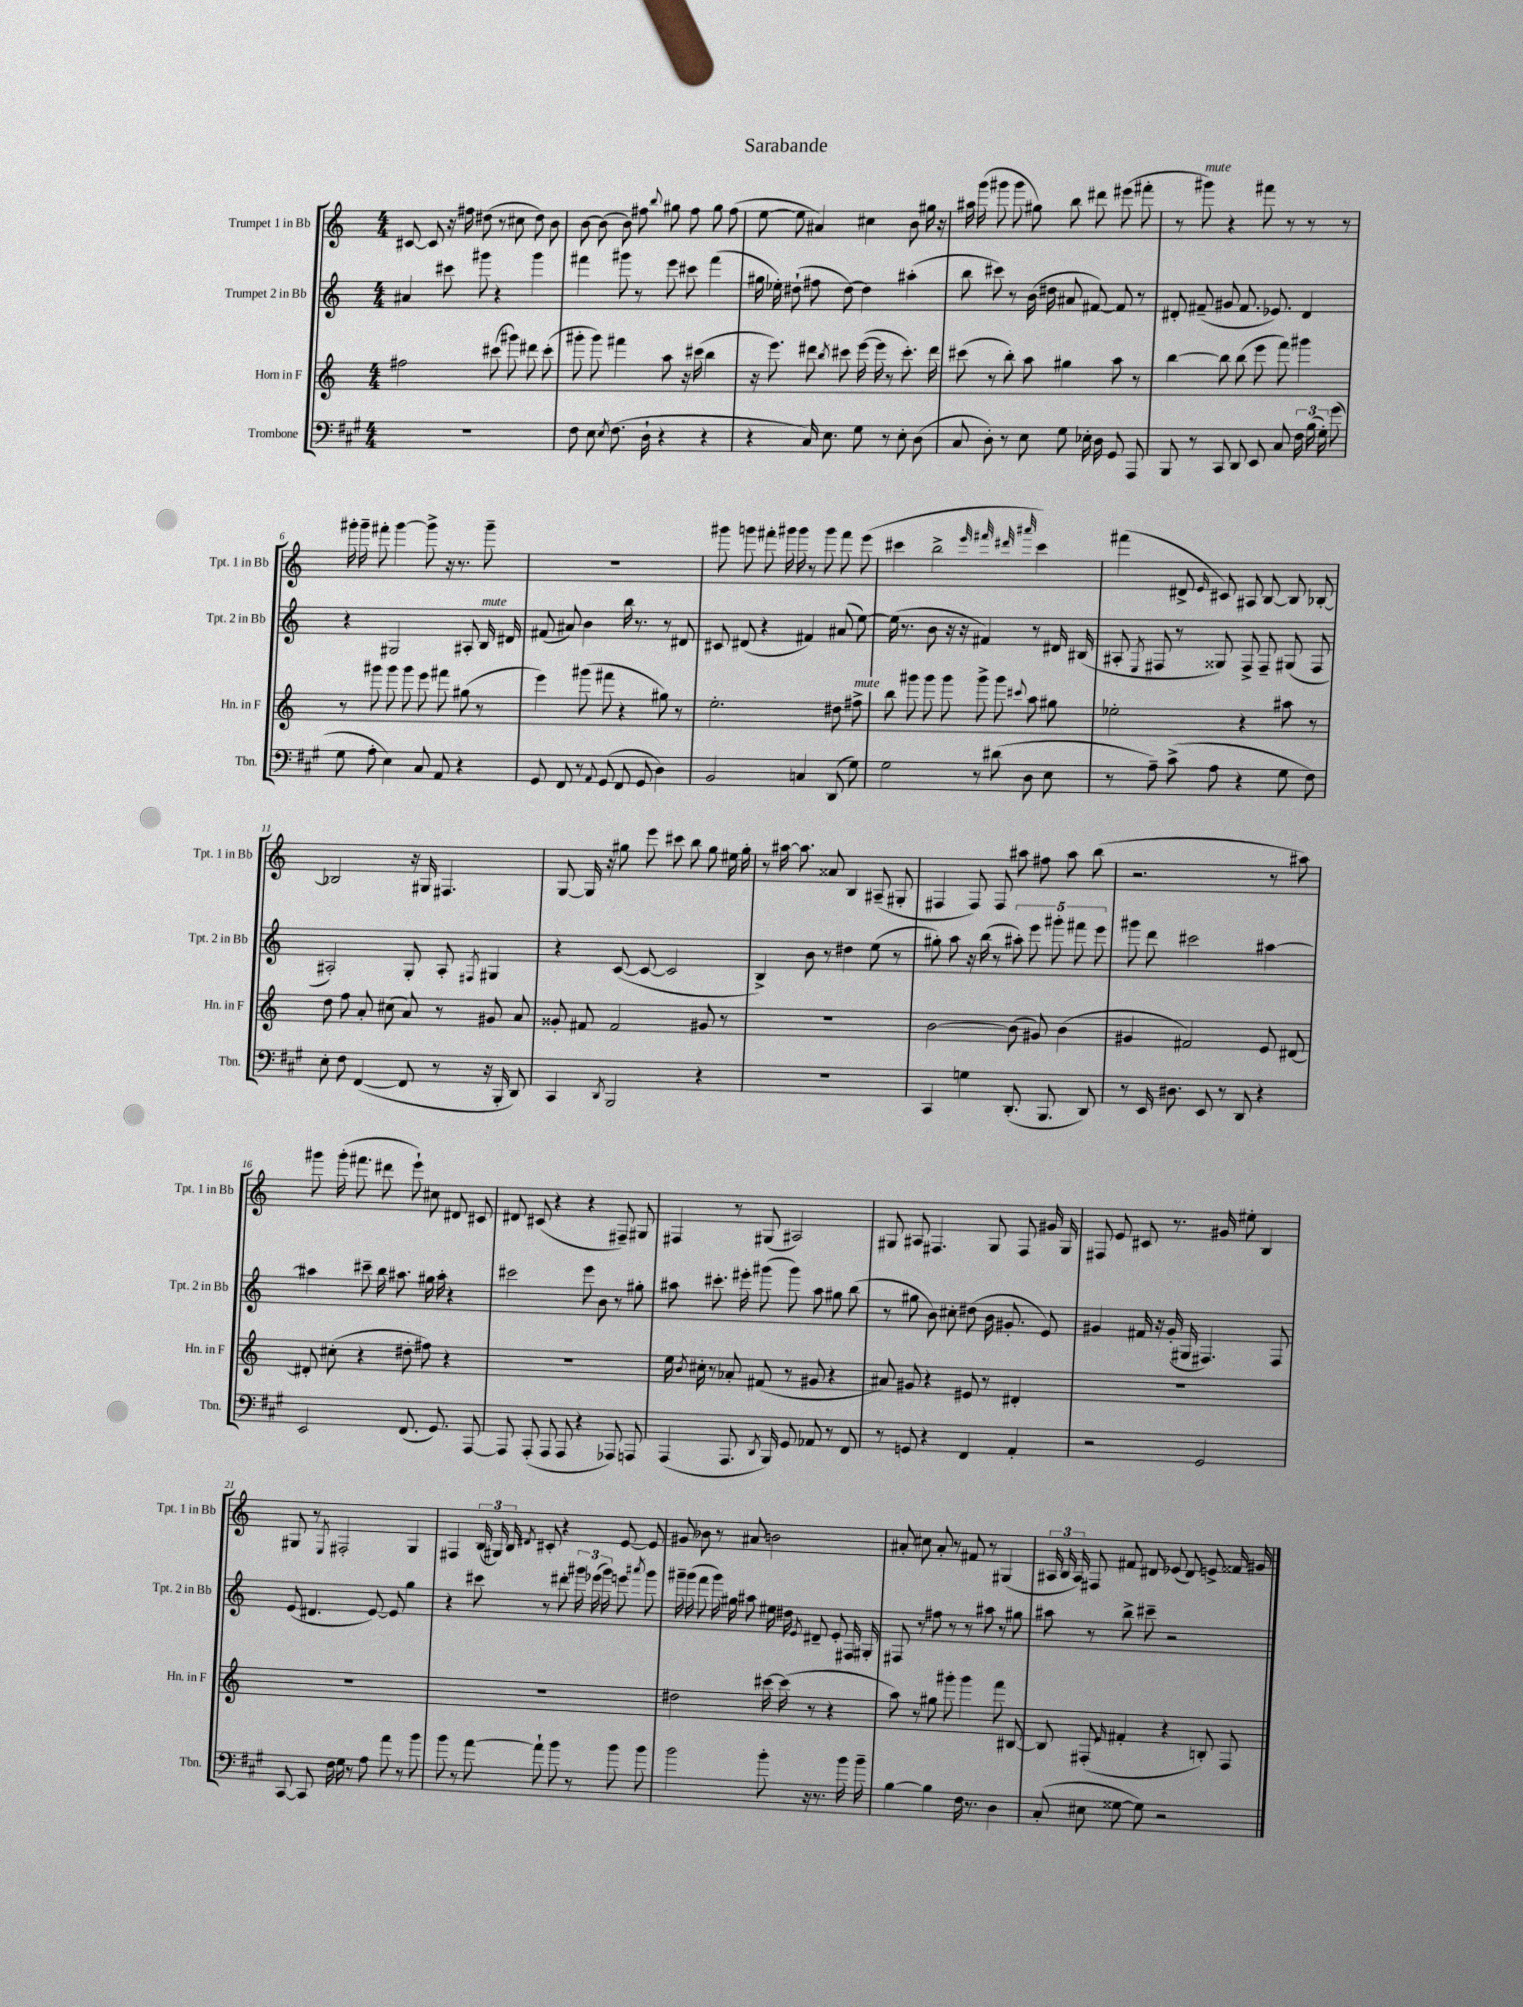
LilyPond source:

\header { title = "Sarabande" }
<<
\new StaffGroup <<
\new Staff = "s0" \with { instrumentName = "Trumpet 1 in Bb" shortInstrumentName = "Tpt. 1 in Bb" } {
    \clef treble \key c \major \numericTimeSignature \time 4/4
    \autoBeamOff cis'8~ cis'8 r16 fis''16 dis''8( r8 cis''8 dis''8) b'8 |
    b'8~ b'8( b'8) fis''8 \appoggiatura { b''8 } gis''8 fis''8 gis''8 fis''8( |
    e''8~ e''8 ais'4) cis''4 b'8 gis''16 r16 |
    ais''16 g'''16( gis'''8 gis'''8 gis''8) b''8 dis'''8 eis'''8( fis'''8-. |
    r8 gis'''8^\markup { \italic "mute" }) r4 fis'''8 r8 r8 r8 |
    gis'''16-. gis'''16-- fis'''8-. gis'''4~ gis'''8-> r16 r8. gis'''8-- |
    R1 |
    gis'''8 g'''8 fis'''8-. gis'''16 gis'''16 r8 gis'''8 fis'''8 e'''8( |
    cis'''4 b''2-> \grace { e'''32 fis'''32 dis'''32 ais'''32 } cis'''4) |
    fis'''4( dis'8-> \grace { e'16 } cis'8) ais8 b8~ b8 bes8~-. |
    bes2 r16 gis16 fis4. |
    g8~ g16 r16 gis''8 e'''8 cis'''8 b''8 gis''8 eis''16 gis''16-. |
    r8 ais''16~ ais''8. aisis'8 b4 ais8--( gis8-. |
    fis4 fis8) fis8 ais''8 fis''8 ais''8 b''8( |
    r2. r8 ais''8) |
    gis'''8 gis'''16-.( fis'''8. dis'''8 e'''8-!) cis''8 dis'8 cis'8 |
    dis'8 cis'8( r4 r4 fis8--) gis8 |
    fis4 r8 gis8( ais2) |
    gis8 ais8 fis4. gis8 fis8 gis'16 gis16 |
    fis8 e'8 cis'8 r8. gis'16 eis''8-. b4 |
    gis8 r8 \acciaccatura { e8 } fis2-. gis4 |
    fis4 \tuplet 3/2 { b16( gis16) b16 } \acciaccatura { dis'8 } cis'8-. r4 e'8~ e'8 |
    gis'8 bes'8 r8 ais'8 b'2 |
    ais'8-. cis''8 ais'8-. r8 fis'8 r8 gis4( |
    \tuplet 3/2 { ais16 b16 ais16) } fis8 fis'8 dis'8 ees'8( dis'8) e'8-> fisis'16 gis'16 \bar "|." |
}
\new Staff = "s1" \with { instrumentName = "Trumpet 2 in Bb" shortInstrumentName = "Tpt. 2 in Bb" } {
    \clef treble \key c \major \numericTimeSignature \time 4/4
    \autoBeamOff ais'4 cis'''8 gis'''8 r4 gis'''4 |
    fis'''4 gis'''8 r8 e'''8 cis'''8 fis'''4( |
    gis''16 ees''16-.) dis''8-!( fis''8 dis''8~) dis''4 ais''4-.( |
    b''8 cis'''8) r8 b'16( dis''16 ais'8 fis'8~) fis'8 r8 |
    dis'8-. fis'8--( gis'8 fis'8. ees'8.) dis'4 |
    r4 gis2 ais8-. b16^\markup { \italic "mute" } dis'16 |
    fis'8( ais'8) b'4 b''16 r8. r8 dis'8 |
    cis'8 dis'8( r4 fis'4) ais'8( e''8~) |
    e''16( r8. b'8 r16 r16 fis'4) r8 dis'16 bis16( |
    ais8-. \acciaccatura { e8 } fis8 r8 gisis8) fis8-> fis8-- gis8( fis8 |
    ais2-.) g8-. ais8-. \acciaccatura { fis8 } gis4 |
    r4 c'8~( c'8~ c'2 |
    b4->) b'8 r8 dis''4 e''8( r8 |
    gis''8-.) a''8 r16 b''16( r8 \tuplet 5/4 { ais''8-.) e'''8 gis'''8-. fis'''8 e'''8 } |
    gis'''8 d'''8 cis'''2 ais''4~ |
    ais''4 cis'''8-- b''16 ais''8. gis''16 ais''16-. r4 |
    cis'''2 e'''8 b'8 r8 gis''8-. |
    ais''8 cis'''8.-. eis'''16-. gis'''8( gis'''8) ais''8 gis''8 b''8( |
    r8 gis''8 b'8) cis''8-. dis''8( b'16 gis'8.-. e'8) |
    gis'4 fis'16 r16 gis'16-.( gis16 fis4.) fis8 |
    e'8( dis'4. e'8~) e'8 g''4 |
    r4 cis'''8 r8 dis'''8-. \tuplet 3/2 { gis'''16 ees'''16( gis'''16) } e'''8 \acciaccatura { ais'''8 } gis'''8 |
    gis'''16-- gis'''16( f'''8 gis'''16) gis''16 ais''8 eis''16 dis''16 \acciaccatura { e'8 } dis'8-- e'8-. fis16 gis16-. |
    fis8 r8 fis''8 r8 r8 ais''8 r8 gis''8 |
    ais''8 r8 b''8-> cis'''8-- r2 \bar "|." |
}
\new Staff = "s2" \with { instrumentName = "Horn in F" shortInstrumentName = "Hn. in F" } {
    \clef treble \key c \major \numericTimeSignature \time 4/4
    \autoBeamOff fis''2 cis'''8( gis'''8) dis'''8 cis'''8-.( |
    gis'''8-. gis'''8) fis'''4 a''8 r16 cis'''16( b''4 |
    r16 e'''8.) dis'''8 \acciaccatura { b''8 } cis'''8 e'''16~( e'''16 r8 cis'''8.-.) dis'''16 |
    cis'''8( r8 b''8-.) a''8 gis''4 a''8 r8 |
    b''4~ b''8 b''8( e'''8 f'''8) gis'''4 |
    r8 gis'''8 gis'''8 gis'''8 e'''8 fis'''8 gis''8( r8 |
    e'''4) gis'''8( fis'''8 r4 gis''8) r8 |
    e''2.-. dis''8 fis''8->^\markup { \italic "mute" } |
    b''8 gis'''8 gis'''8 gis'''8 gis'''8-> gis'''8 \appoggiatura { cis'''8 } a''8 gis''8 |
    ees''2-. r4 ais''8 r8 |
    d''8 f''8 a'8-. cis''8( a'8) r8 gis'8 a'8 |
    gisis'8-. fis'8 fis'2 gis'8 r8 |
    R1 |
    b'2~ b'8( gis'8) b'4( |
    gis'4 fis'2) e'8 dis'8~ |
    dis'8-. cis''8-.( r4 dis''8-. fis''8) r4 |
    R1 |
    e''16 \acciaccatura { b'8 } cis''16-. r8 aes'8-. fis'8( r8 gis'8 r4 |
    ais'8) gis'8 r4 eis'8 r8 dis'4-. |
    R1 |
    R1 |
    R1 |
    dis''2 cis'''16~ cis'''16( r8 r4 |
    a''8) r8 gis''8 gis'''8-. gis'''4 f'''8 bis8~ |
    bis8 fis8-.( \grace { e'16 } fis'4-. r4 b8-.) fis8 \bar "|." |
}
\new Staff = "s3" \with { instrumentName = "Trombone" shortInstrumentName = "Tbn." } {
    \clef bass \key a \major \numericTimeSignature \time 4/4
    \autoBeamOff R1 |
    fis8 e8 \acciaccatura { e8 } fis8.( d16-! r4 r4 |
    r4 cis16) e8. gis8 r8 e8-. d8( |
    cis8 d8-.) r8 e8 gis8 ees16-. d16 gis,8 a,,8 |
    b,,8 r8 cis,8 d,8 e,8 cis8 \tuplet 3/2 { fis16 b16( gis16-.) } gis'8( |
    gis8 a8-. e4) cis8 a,8 r4 |
    gis,8 fis,8 r8 \appoggiatura { a,8 } gis,8( fis,8 gis,8 d4) |
    b,2 c4 d,8( gis8) |
    gis2 r8 dis'8( d8 e8 |
    r8 a8--) cis'8->( a8 r4 gis8 fis8) |
    e8-. fis8 fis,4~( fis,8 r8 r16 b,,16-. d,8) |
    cis,4 \acciaccatura { d,8 } b,,2 r4 |
    R1 |
    cis,4 g4 d,8.-.( b,,8. d,8) |
    r8 e,16 dis8. e,8 r8 d,8 r4 |
    e,2 fis,8.( gis,8.) a,,8~ |
    a,,8 a,,8-.( a,,8 a,,8 r4 aes,,8) a,,8 |
    a,,4( a,,8. \acciaccatura { d,8 } b,,16) gis,8 aes,8 r8 fis,8 |
    r8 g,8 r4 fis,4 a,4-. |
    r2 gis,2 |
    cis,8~ cis,8 fis16 gis16 r8 a8 a'8 r8 b'8 |
    b'8 r8 a'8~ a'8-! b'8 r8 b'8 b'8 |
    b'2 b'8-. r16 r8. b'16 b'16-- |
    b4~ b4 fis16 r8. d4 |
    cis8-.( eis8 gisis8~ gisis8) r2 \bar "|." |
}
>>
>>
